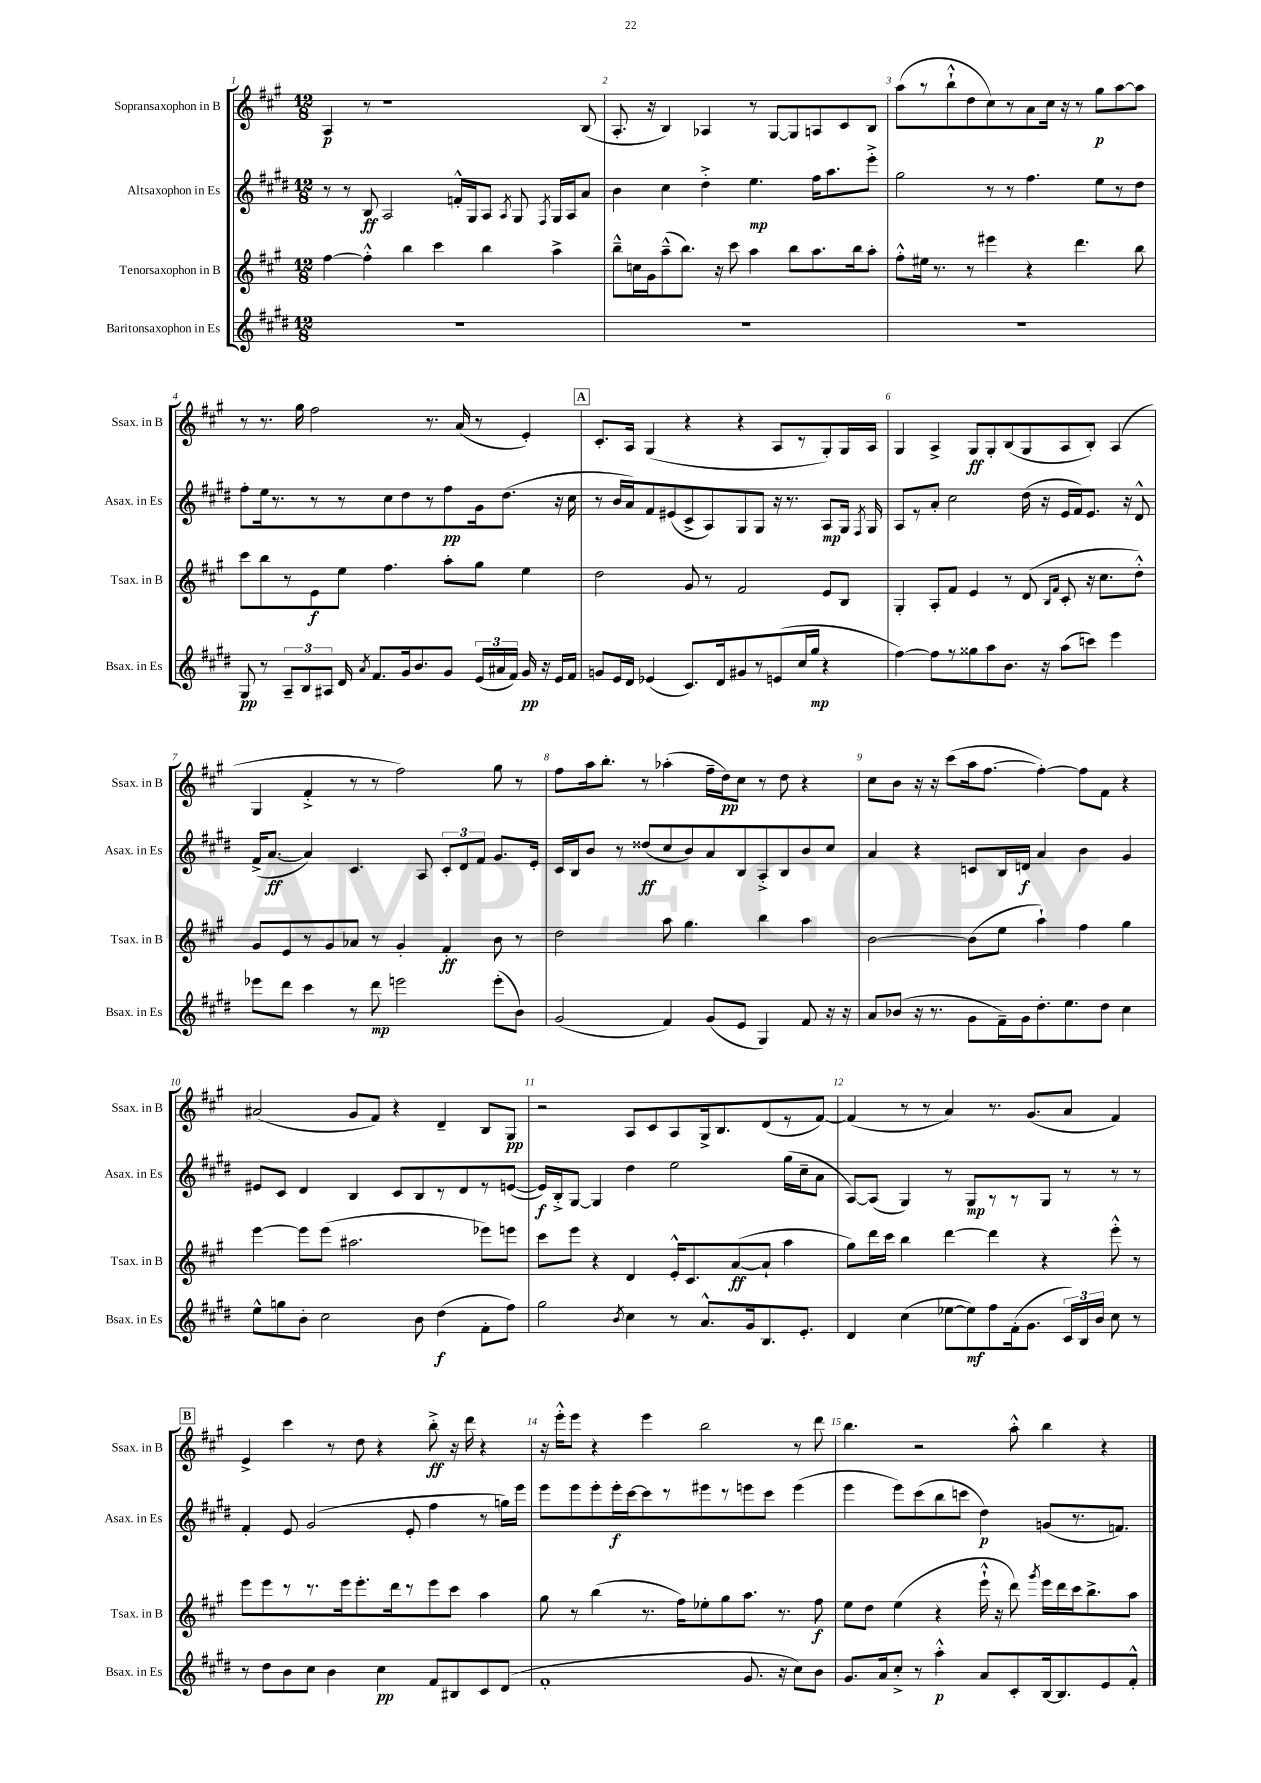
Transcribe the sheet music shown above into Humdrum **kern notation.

**kern	**kern	**kern	**kern
*staff4	*staff3	*staff2	*staff1
*clefG2	*clefG2	*clefG2	*clefG2
*k[f#c#g#d#]	*k[f#c#g#]	*k[f#c#g#d#]	*k[f#c#g#]
*M12/8	*M12/8	*M12/8	*M12/8
1.r	[4ff#\	8r	4A/
.	.	8r	.
.	4ff#'^^\]	8B/	8r
.	.	2A/	1r
.	4bb\	.	.
.	4ccc#\	.	.
.	.	16f'^^/LL	.
.	.	16G#/J	.
.	4bb\	8A/J	.
.	.	8qA/	.
.	.	8G#/	.
.	.	8qF#/	.
.	4aa^\	16G#/LL	.
.	.	16A/J	.
.	.	8a/J	(8B/
=	=	=	=
1.r	8bb~^^\L	4b\	8.A'/
.	16cc\L	.	.
.	16g#\J	.	16r
.	(8aa~^^\	4cc#\	4B/)
.	8.bb\J)	.	.
.	.	4dd#'^\	4A-/
.	16r	.	.
.	8ccc#\	.	.
.	4aa\	4.ee\	8r
.	.	.	[8G#/L
.	8bb\L	.	8G#/]
.	8.aa\	16ff#\LK	8A/
.	.	8.aa\	.
.	.	.	8c#/
.	16bb\k	.	.
.	8aa'\J	8eee'^\J	8B/J
=	=	=	=
1.r	8ff#'^^\L	2gg#\	(8aa\L
.	16ee#\Jk	.	8r
.	8.r	.	.
.	.	.	8bb`^^\
.	8r	.	8dd\
.	4eee#\	8r	8cc#\)
.	.	8r	8r
.	4r	4.ff#\	8a\
.	.	.	16cc#\Jk
.	.	.	16r
.	4.ddd\	.	8r
.	.	8ee\L	8gg#\L
.	.	8r	[8aa\
.	8bb\	8dd#\J	8aa\]J
=	=	=	=
8G#/	8ccc#\L	8ff#'\L	8r
8r	8bb\	16ee\k	8.r
.	.	8.r	.
12A~/L	8r	.	.
.	.	.	16gg#\
12B/	.	.	.
.	8e\	8r	2ff#\
12A#/J	.	.	.
16d#/	8ee\J	8r	.
8qa/	.	.	.
8.f#/L	.	.	.
.	4.ff#\	8cc#\	.
16g#/k	.	8dd#\	.
8.b/	.	.	.
.	.	8r	8.r
8g#/J	8aa'\L	8ff#\	.
.	.	.	(16a/
(24e/LL	8gg#\J	16g#\k	8r
24a#/	.	.	.
.	.	(8.dd#\J	.
24f#/JJ)	.	.	.
16g#/	4ee\	.	4e'/)
16r	.	.	.
16e/LL	.	16r	.
16f#/JJ	.	16cc#\	.
=	=	=	=
8g/L	2dd\	8r	8.c#'/L
16e/L	.	16b/LL	.
16d#/JJ	.	16a/J)	16A/Jk
(4e-/	.	8f#/	(4G#/
.	.	(8e#/	.
8.c#/L)	8g#/	8c#^/	4r
.	8r	8A/)	.
16d#/k	.	.	.
8g#/	2f#/	8G#/	4r
8r	.	8G#/J	.
(8e/	.	16r	8A/L
.	.	8.r	.
16cc#/L	.	.	8r
16gg#/JJ	.	.	.
4r	8e/L	8A/L	8G#'/)
.	8B/J	16G#/Jk	16G#/L
.	.	8qF#/	.
.	.	16G#/	16A/JJ
=	=	=	=
[4ff#\)	4G#'/	8A/L	4G#/
.	.	8r	.
8ff#\]L	8A'/L	8a'/J	4A^/
8r	8f#/J	2cc#\	.
8gg##\	4e/	.	8G#/L
8aa\	.	.	8G#'/
8.b\J	8r	.	(8B/
.	(8d/	(16dd#\	8G#/
16r	.	16r	.
.	16qqB/LL	.	.
.	16qqf#/JJ	.	.
(8aa\L	8c#'/	16e/LL	8A/
.	.	16f#/J)	.
8ccc\J)	16r	8.e/J	8B'/J)
.	8.cc#\L	.	.
4eee\	.	.	(4A/
.	.	16r	.
.	8dd'^^\J)	8d#^^/	.
=	=	=	=
8eee-\L	8g#/L	(16f#^/LK	4G#/
.	.	[8.a/J	.
8ddd#\J	8e/	.	.
4ccc#\	8r	4a/])	4f#'^/
.	8g#/	.	.
8r	8a-/J	4.c#/	8r
8ddd#\	8r	.	8r
2eee\	4g#'/	.	2ff#\)
.	.	8A/	.
.	4f#'/	12c#'/L	.
.	.	12d#/	.
.	.	12f#/J	.
(8eee'\L	8b\	8.g#/L	8gg#\
8b\J)	8r	.	8r
.	.	16e'/Jk	.
=	=	=	=
(2g#/	2dd\	16c#/LL	8ff#\L
.	.	16B/J	.
.	.	8b/J	16aa\k
.	.	.	8.bb'\J
.	.	8r	.
.	.	(8dd##/L	8r
4f#/)	8aa\	8cc#/	(4aa-'\
.	4.gg#\	8b/)	.
(8g#/L	.	8a/	16ff#~\LL
.	.	.	16dd\J)
8e/J	.	8B/	8cc#\J
4G#/)	4bb\	8A'^/	8r
.	.	8B/	8dd\
8f#/	4aa\	8b/	4r
16r	.	8cc#/J	.
16r	.	.	.
=	=	=	=
8a/L	[2b\	4a/	8cc#\L
(8b-/J	.	.	8b\J
16r	.	4r	16r
8.r	.	.	16r
.	.	.	(8ccc#\L
8g#\L	(8b\]L	8c/L	16aa\k
.	.	.	[8.ff#\J
16f#~\L)	8ee\J	16B/L	.
16g#\J	.	16d/JJ	.
8.dd#'\	4aa`\)	4a/	4ff#'\_)
8.ee\	.	.	.
.	4ff#\	4b\	8ff#\]L
8dd#\J	.	.	8f#\J
4cc#\	4gg#\	4g#/	4r
=	=	=	=
8ee^^\L	[4eee\	8e#/L	(2a#/
8gg\	.	8c#/J	.
8b'\J	8eee\]L	4d#/	.
2cc#\	(8eee\J	.	.
.	2.aa#\	4B/	8g#/L
.	.	.	8f#/J)
.	.	8c#/L	4r
8b\	.	8B/	.
(4dd#\	.	8r	4d~/
.	.	8d#/	.
8f#'\L	8eee-\L)	8r	8B/L
8ff#\J)	8eee\J	([8e/J	8G#/J
=	=	=	=
2gg#\	8ccc#\L	16e/]LL)	2r
.	.	16B'^/J	.
.	8eee\J	[8G#/J	.
.	4r	4G#/]	.
8qb/	.	.	.
4cc#\	4d/	4dd#\	8A/L
.	.	.	8c#/
8r	16e'^^/LK	2ee\	8A/
.	8.c#/	.	.
8.a^^/L	.	.	16G#^/k
.	.	.	8.B/
.	([8a/	.	.
16g#/k	.	.	.
8.B/	8a`/]J	.	(8d/
.	4aa\	(16gg#\LL	8r
8.e'/J	.	16cc#~\J	.
.	.	8a\J	[8f#/J)
=	=	=	=
4d#/	8gg#\L)	[8A/L)	(4f#/]
.	16ddd\L	(8A/]J	.
.	16ccc#\JJ	.	.
(4cc#\	4bb\	4G#/)	8r
.	.	.	8r
[8ee-\L	[4ddd\	8r	4a/)
8ee-\])	.	8G#/L	.
8ff#\	4ddd\]	8r	8.r
(16f#'\k	.	8r	.
8.g#\J	.	.	(8.g#/L
.	4r	8G#/J	.
24c#/LL)	.	8r	8a/J
24B/	.	.	.
24b/JJ	.	.	.
8cc#\	8eee'^^\	8r	4f#/)
8r	8r	8r	.
=	=	=	=
8r	8eee\L	4f#'/	4e^/
8dd#\L	8eee\	.	.
8b\	8r	8e/	4ccc#\
8cc#\J	8.r	(2g#/	.
4b\	.	.	8r
.	16eee\k	.	.
.	8.eee'\	.	8dd\
4cc#\	.	.	4r
.	16ddd\k	.	.
.	8r	8e'/	.
8f#/L	8eee\	4ff#\	8bb'^\
8B#/	8ccc#\J	.	16r
.	.	.	16ddd\
8c#/	4aa\	8r	4r
(8d#/J	.	16gg\LL)	.
.	.	16eee\JJ	.
=	=	=	=
1f#'	8gg#\	8eee\L	16r
.	.	.	16eee'^^\LK
.	8r	8eee\	8eee\J
.	(4bb\	8eee'\	4r
.	.	16eee'\L	.
.	.	[16ccc#\J	.
.	8.r	8ccc#\]	4eee\
.	.	8r	.
.	16ff#\LK)	.	.
.	8ee-'\	8eee#\	2bb\
.	8gg#\	8r	.
8.g#/	8.aa\J	8eee\	.
.	.	8ccc#\J	.
16r	8.r	.	.
8cc#\L)	.	(4eee\	8r
8b\J	8ff#\	.	8ddd\
=	=	=	=
8.g#/L	8ee\L	4eee\	4.bb\
.	8dd\J	.	.
16a/k	.	.	.
8cc#'^/J	(4ee\	8eee\L)	.
8r	.	(8ccc#\	2r
4aa'^^\	4r	8bb\	.
.	.	8ccc\J	.
8a/L	16eee`^^\	4dd#\)	.
.	16r	.	.
8c#'/	8ddd\)	.	8aa'^^\
.	8qggg#/	.	.
[16B/k	16eee\LL	(8g/L	4bb\
8.B/]	16ddd\	.	.
.	16ccc#\J	8.r	.
.	8.bb^\	.	.
8e/	.	.	4r
.	.	8.f/J)	.
8f#'^^/J	8aa\J	.	.
==	==	==	==
*-	*-	*-	*-
